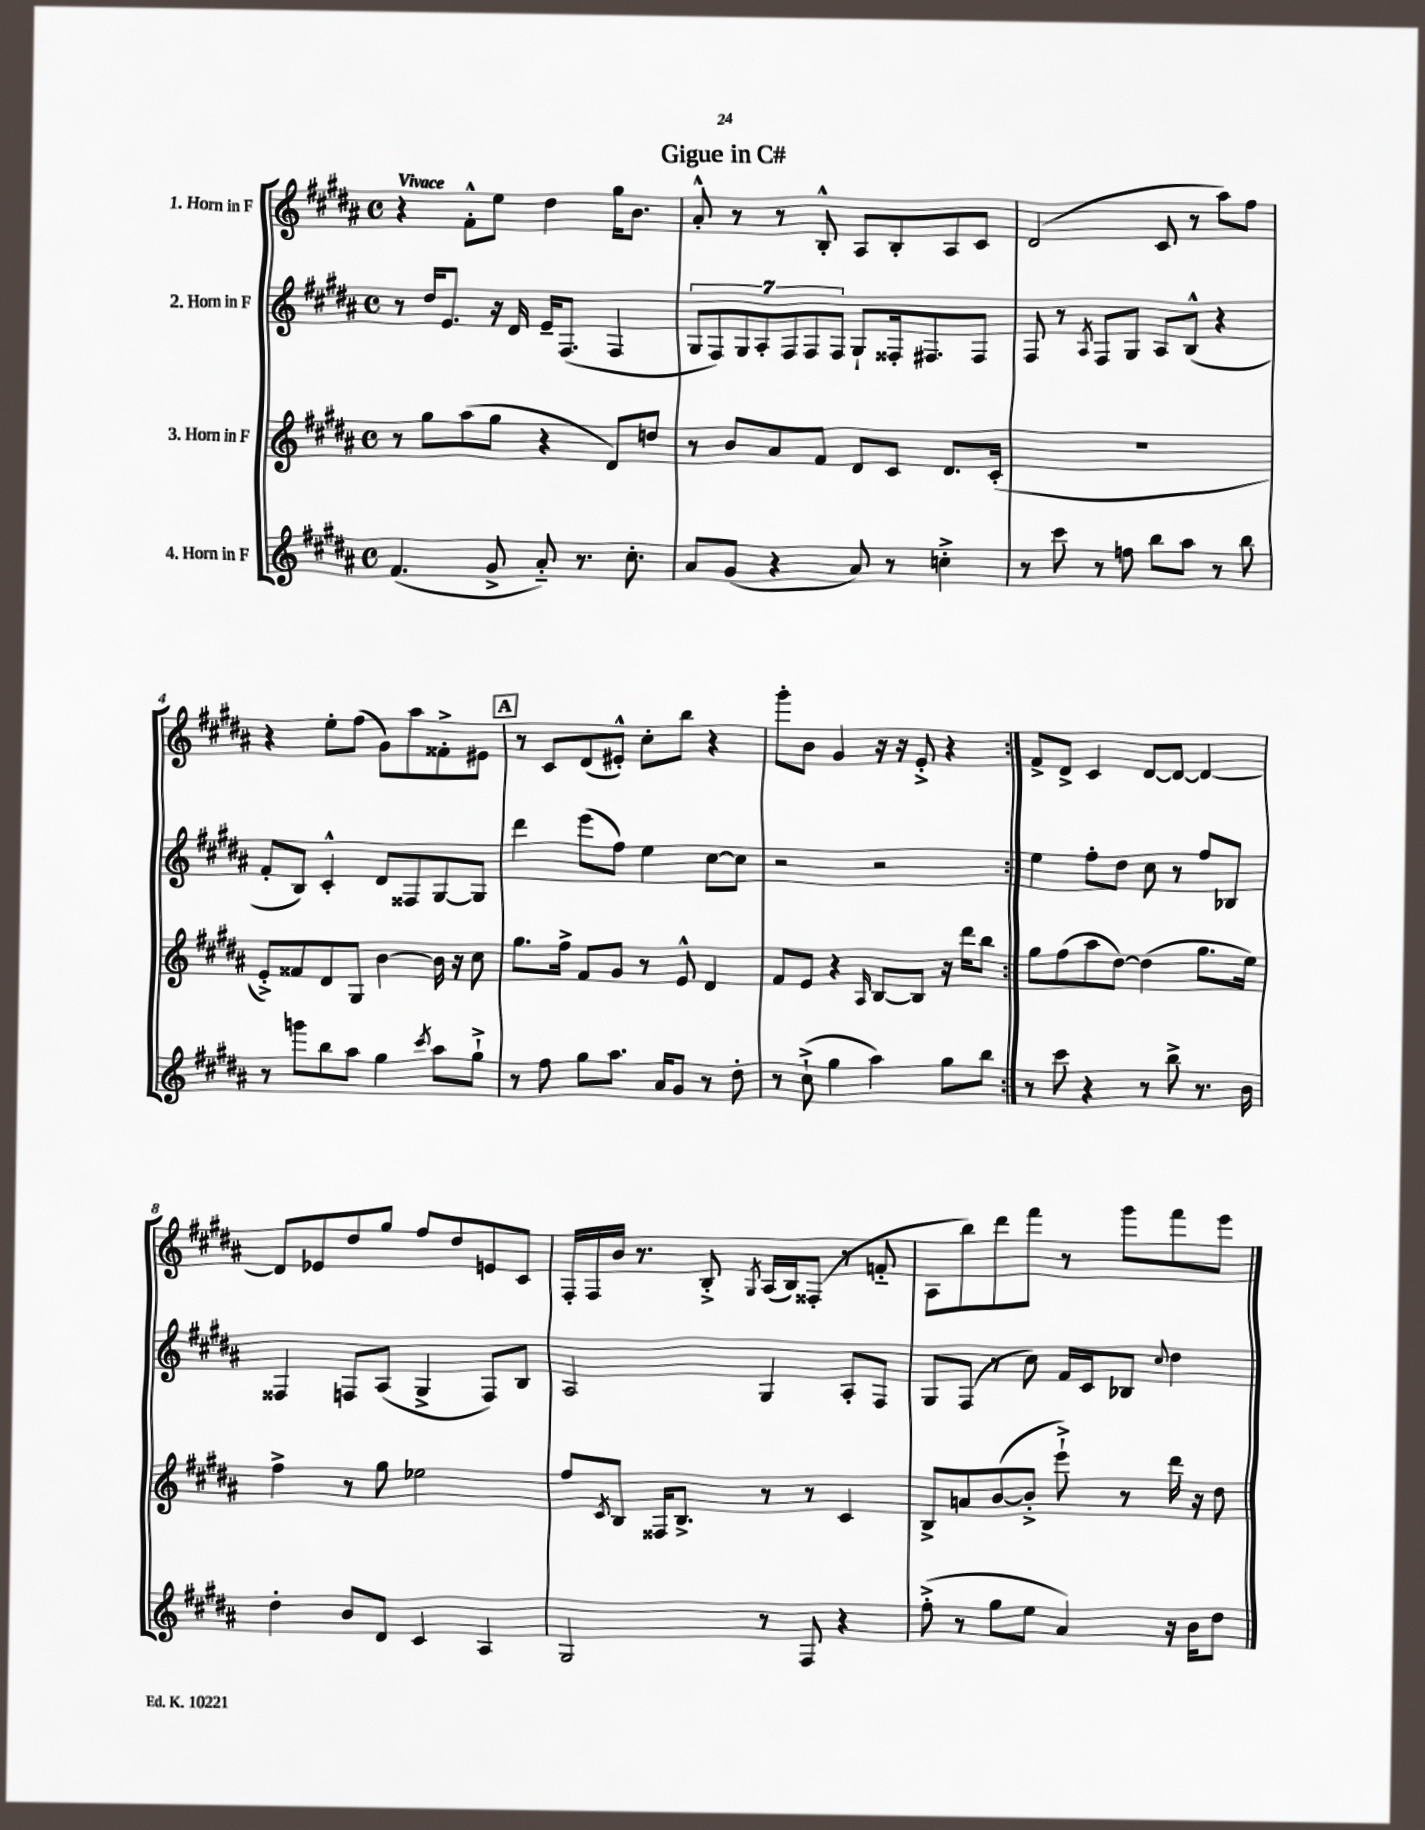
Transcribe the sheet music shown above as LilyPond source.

\header { title = "Gigue in C#" }
<<
\new StaffGroup <<
\new Staff = "s0" \with { instrumentName = "1. Horn in F" } {
    \clef treble \key b \major \defaultTimeSignature \time 4/4 \tempo "Vivace"
    \repeat volta 2 { r4 fis'8-.-^ e''8 dis''4 gis''16 b'8. |
    ais'8-.-^ r8 r8 b8-.-^ ais8 b8-. ais8 cis'8 |
    dis'2( cis'8 r8 ais''8) fis''8 |
    r4 e''8-. fis''8( gis'8) ais''8 fisis'8-.-> eis'8 |
    \mark \markup { \box "A" } r8 cis'8 dis'8( eis'8-.-^) cis''8-. b''8 r4 |
    gis'''8-. b'8 gis'4 r16 r16 e'8-.-> r4 | }
    fis'8-> dis'8-> cis'4 dis'8~ dis'8~ dis'4~ |
    dis'8 ees'8 dis''8 gis''8 fis''8 dis''8 e'8 cis'8 |
    fis16-. fis16 b'16 r8. b8-.-> \acciaccatura { gis8 } ais16( b16) fisis8-.( r8 f'8-_ |
    ais8 b''8) dis'''8 fis'''8 r8 gis'''8 fis'''8 e'''8 \bar "|." |
}
\new Staff = "s1" \with { instrumentName = "2. Horn in F" } {
    \clef treble \key b \major \defaultTimeSignature \time 4/4
    \repeat volta 2 { r8 dis''16 e'8. r16 dis'16 e'16-- fis8.( fis4 |
    \tuplet 7/4 { gis8 fis8) gis8 ais8-. fis8 fis8 fis8 } gis8-! fisis16-. fis8. fis8 |
    fis8 r8 \acciaccatura { ais8 } fis8 gis8 ais8 b8-^( r4 |
    fis'8-. b8) cis'4-.-^ dis'8 fisis8 gis8~ gis8 |
    \mark \markup { \box "A" } dis'''4 e'''8( fis''8) e''4 cis''8~ cis''8 |
    r2 r2 | }
    e''4 fis''8-. dis''8 cis''8 r8 fis''8 bes8 |
    fisis4 f8 ais8( gis4-> f8) b8 |
    ais2 gis4 ais8-. fis8 |
    gis8 fis8( r8 cis''8) fis'16 cis'16 bes8 \appoggiatura { cis''8 } dis''4 \bar "|." |
}
\new Staff = "s2" \with { instrumentName = "3. Horn in F" } {
    \clef treble \key b \major \defaultTimeSignature \time 4/4
    \repeat volta 2 { r8 gis''8 ais''8( gis''8 r4 dis'8) d''8 |
    r8 b'8 ais'8 fis'8 dis'8 cis'8 dis'8. cis'16-.( |
    R1 |
    e'8-.->) fisis'8 dis'8 gis8 b'4~ b'16 r16 cis''8 |
    \mark \markup { \box "A" } gis''8. fis''16-> fis'8 gis'8 r8 e'8-^ dis'4 |
    fis'8 e'8 r4 \grace { ais16 } b8~ b8 r16 dis'''16 b''8 | }
    gis''8 fis''8( ais''8 dis''8~) dis''4( gis''8. e''16) |
    fis''4-> r8 gis''8 ees''2 |
    fis''8 \acciaccatura { cis'8 } b8 fisis16 b8.-> r8 r8 cis'4 |
    b8-> a'8 b'8~( b'8-.-> e'''8-!->) r8 dis'''16 r16 dis''8 \bar "|." |
}
\new Staff = "s3" \with { instrumentName = "4. Horn in F" } {
    \clef treble \key b \major \defaultTimeSignature \time 4/4
    \repeat volta 2 { fis'4.( gis'8-> ais'8-_) r8. cis''8.-. |
    ais'8 gis'8( r4 ais'8) r8 c''4-.-> |
    r8 cis'''8 r8 f''8 b''8 ais''8 r8 b''8 |
    r8 g'''8 b''8 ais''8 gis''4 \acciaccatura { cis'''8 } ais''8 gis''8-!-> |
    \mark \markup { \box "A" } r8 fis''8 gis''8 ais''8. ais'16 gis'8 r8 dis''8-. |
    r8 cis''8-!->( gis''4 ais''4) gis''8 b''8 | }
    r8 cis'''8 r4 r8 b''8-> r8. b'16 |
    dis''4-. b'8 dis'8 cis'4 ais4 |
    gis2 r8 fis8 r4 |
    fis''8-.->( r8 gis''8 e''8 ais'4) r16 b'16 dis''8 \bar "|." |
}
>>
>>
